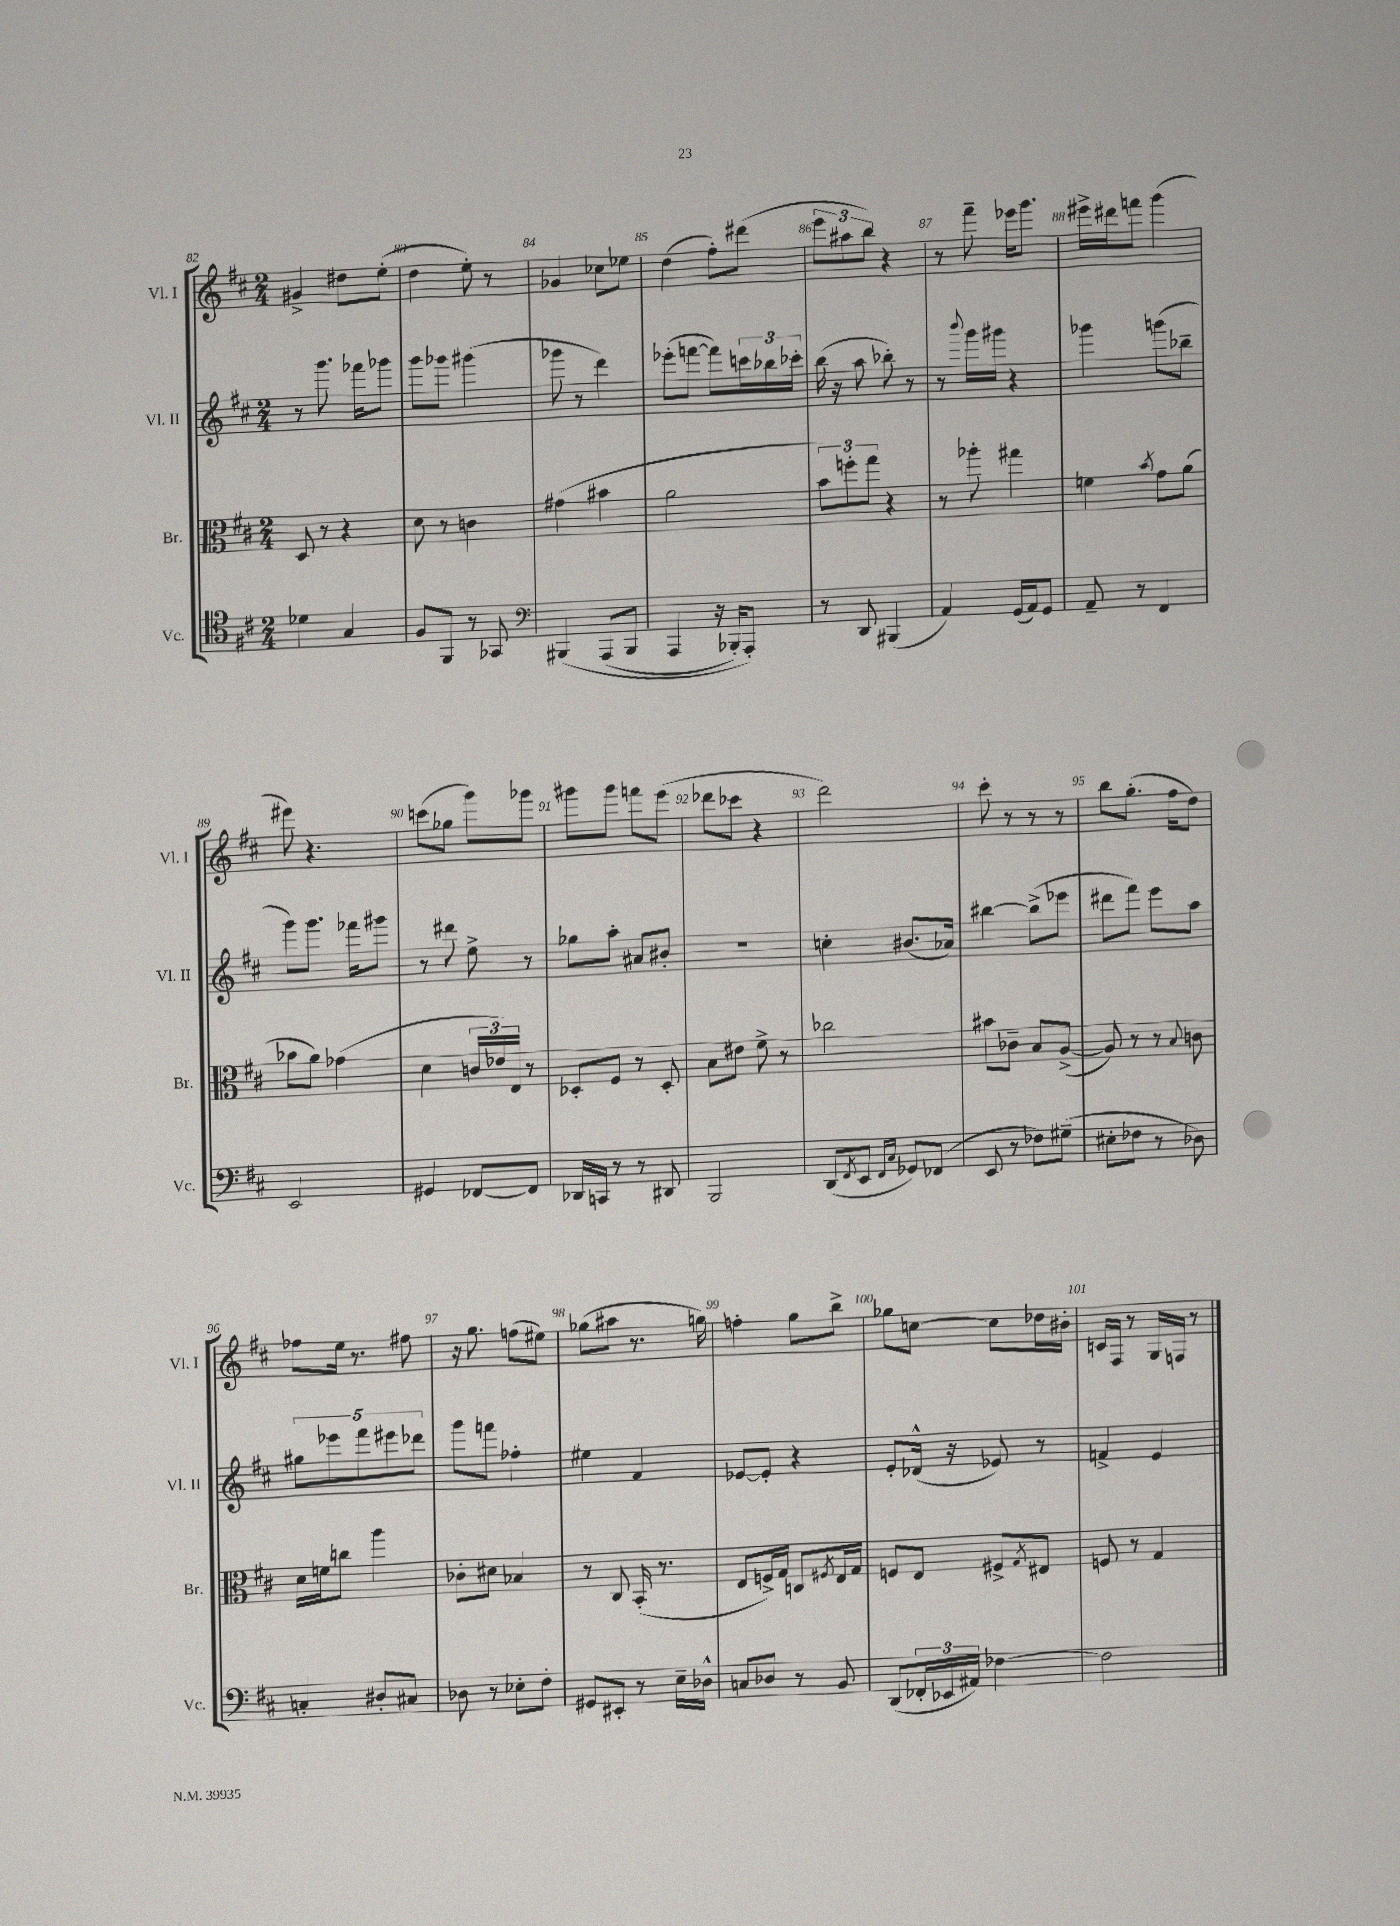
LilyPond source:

<<
\new StaffGroup <<
\new Staff = "s0" \with { instrumentName = "Vl. I" shortInstrumentName = "Vl. I" } {
    \clef treble \key d \major \numericTimeSignature \time 2/4
    gis'4-> dis''8 e''8-.( |
    d''4 e''8-.) r8 |
    ges'4 ces''8 ees''8 |
    d''4( fis''8-.) dis'''8( |
    \tuplet 3/2 { e'''8 ais''8 b''8) } r4 |
    r8 fis'''8-- ees'''16 g'''8. |
    eis'''16-> dis'''16 f'''8 g'''4( |
    eis'''8) r4. |
    c'''8( ges''8 g'''8) ges'''8 |
    gis'''8 gis'''8 f'''8 e'''8( |
    des'''8 ces'''8 r4 |
    d'''2) |
    cis'''8-. r8 r8 r8 |
    b''8 g''8.-.( fis''16 d''8) |
    fes''8 e''16 r8. fis''8 |
    r16 g''8. f''8( eis''8) |
    ges''8( ais''8 r8. g''16) |
    f''4-. g''8 b''8-> |
    ges''8 c''8~ c''8 des''16 bis'16-. |
    c'16 fis16 r8 g16 f16 r8 \bar "|." |
}
\new Staff = "s1" \with { instrumentName = "Vl. II" shortInstrumentName = "Vl. II" } {
    \clef treble \key d \major \numericTimeSignature \time 2/4
    r8 g'''8. fes'''16 ges'''8 |
    g'''8 ges'''8 gis'''4( |
    ges'''8 r8 d'''4) |
    ees'''8-.( f'''8~ f'''8) \tuplet 3/2 { c'''16 bes''16 ces'''16-. } |
    b''16( r16 a''8 bes''8-.) r8 |
    r8 \appoggiatura { b'''8 } g'''16 gis'''16 r4 |
    ges'''4 g'''8( bes''8-- |
    g'''8) g'''8. fes'''16 gis'''8 |
    r8 dis'''8 e''8-> r8 |
    ges''8 a''8-. ais'8 bis'8-. |
    R2 |
    c''4-. bis'8.( aes'16) |
    bis''4~ bis''8->( ees'''8 |
    dis'''8 fis'''8) e'''8 a''8 |
    \tuplet 5/4 { gis''8 ees'''8 fis'''8 eis'''8 des'''8 } |
    g'''8 f'''8 fes''4-. |
    eis''4 fis'4 |
    ees'8~ ees'8-. r4 |
    e'8-. des'16-^( r16 ees'8) r8 |
    f'4-> e'4 \bar "|." |
}
\new Staff = "s2" \with { instrumentName = "Br." shortInstrumentName = "Br." } {
    \clef alto \key d \major \numericTimeSignature \time 2/4
    d8 r8 r4 |
    d'8 r8 c'4 |
    gis'4( bis'4 |
    a'2 |
    \tuplet 3/2 { b'8) f''8-. g''8 } r4 |
    r8 aes''8-. gis''4 |
    f'4 \acciaccatura { b'8 } g'8 a'8( |
    bes'8 a'8) ges'4( |
    d'4 \tuplet 3/2 { c'16 ees'16) e16 } r8 |
    des8-. fis8 r8 des8-. |
    b8 eis'8 fis'8-> r8 |
    ces''2 |
    bis'8 ces'8-- b8 a8~->( |
    a8) r8 r8 \appoggiatura { b8 } c'8 |
    d'16 f'16 c''8 a''4 |
    ces'8-. dis'8 bes4 |
    r8 cis8 b,16-.( r8. |
    e8 f16->) g16 c8 \acciaccatura { fis8 } e16 g16 |
    f8 e8 fis8-> \acciaccatura { g8 } eis8 |
    f8 r8 g4 \bar "|." |
}
\new Staff = "s3" \with { instrumentName = "Vc." shortInstrumentName = "Vc." } {
    \clef tenor \key d \major \numericTimeSignature \time 2/4
    des'4 g4 |
    fis8 fis,8 r8 ges,8 |
    \clef bass bis,,4\( a,,8( bis,,8 |
    a,,4 r16 bes,,16-.) a,,8-.\) |
    r8 d,8 bis,,4( |
    a,4) g,16( a,16) g,8 |
    a,8-- r8 fis,4 |
    e,2 |
    gis,4 fes,8~ fes,8 |
    des,16 c,16 r8 r8 dis,8 |
    b,,2 |
    d,8( \acciaccatura { fis,8 } e,8 \grace { fis,16 cis16 } ges,8) fes,8( |
    e,8 r8 fes8) gis8--( |
    eis8-. fes8 r8 des8) |
    c4-. dis8-. cis8 |
    des8 r8 ees8-. fis8-. |
    gis,8 eis,8-. r8 e16-- des16-^ |
    c8 des8 r8 b,8 |
    d,8( \tuplet 3/2 { fes,16-. ees,16 ais,16) } fes4~ |
    fes2 \bar "|." |
}
>>
>>
\layout { \context { \Score currentBarNumber = #82 \override BarNumber.break-visibility = ##(#f #t #t) barNumberVisibility = #all-bar-numbers-visible } }
